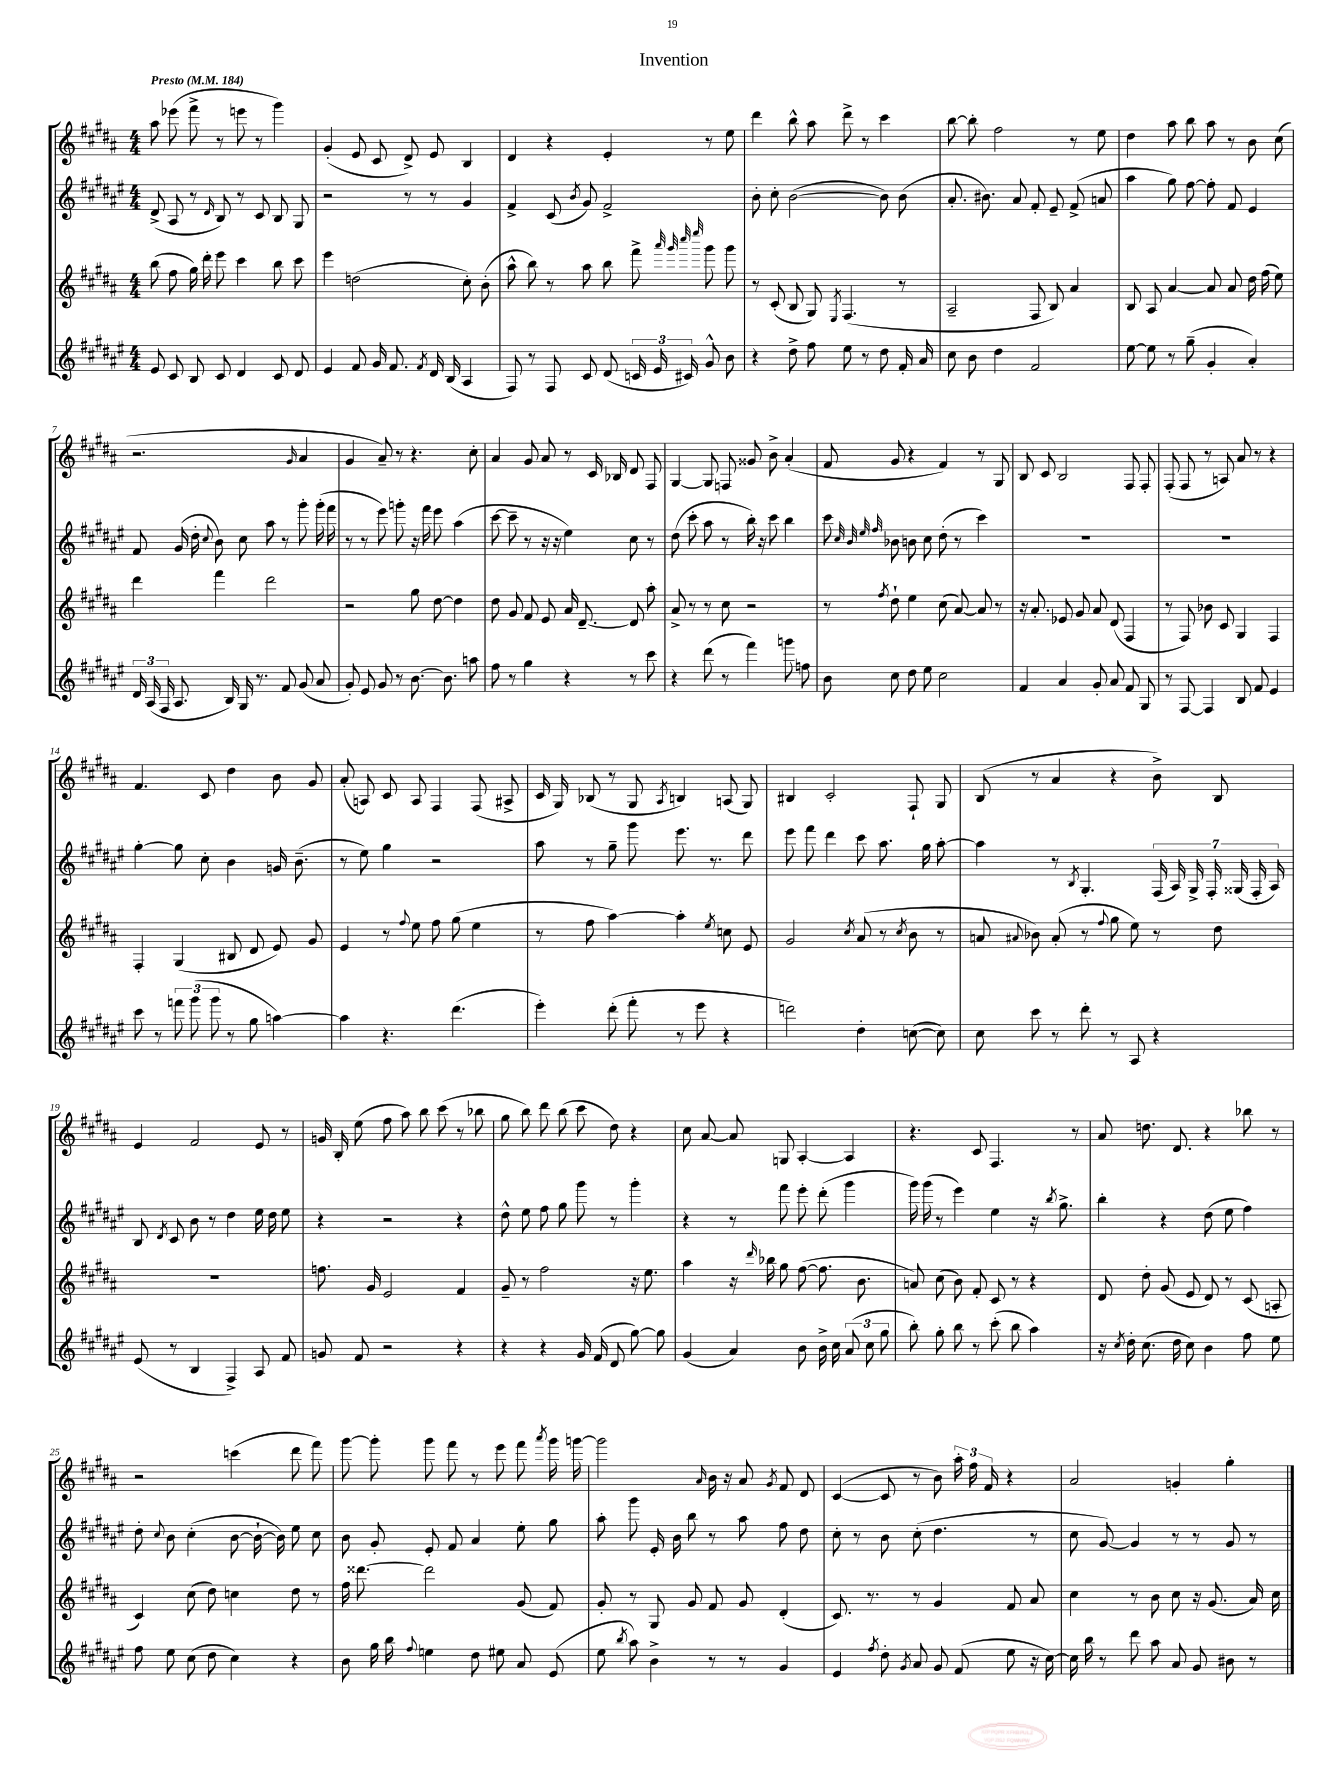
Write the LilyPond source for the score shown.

\header { title = "Invention" }
<<
\new StaffGroup <<
\new Staff = "s0" {
    \clef treble \key b \major \numericTimeSignature \time 4/4 \tempo "Presto" 4 = 184
    \autoBeamOff ais''8 ees'''8( fis'''8-> r8 e'''8 r8 gis'''4) |
    gis'4-.( e'8 cis'8 dis'8->) e'8 b4 |
    dis'4 r4 e'4-. r8 e''8 |
    dis'''4 b''8-^ ais''8 dis'''8-> r8 cis'''4 |
    b''8~ b''8-. fis''2 r8 e''8 |
    dis''4 ais''8 b''8 ais''8 r8 b'8 cis''8( |
    r2. \grace { gis'16 } ais'4 |
    gis'4 ais'8--) r8 r4. cis''8-. |
    ais'4 gis'8 ais'8 r8 cis'16 bes16 dis'8 fis8 |
    gis4~ gis8 f8 gisis'8 b'8-> ais'4-.( |
    fis'8 gis'8 r4 fis'4) r8 gis8 |
    b8 cis'8 b2 fis8 fis8-. |
    fis8-.( fis8 r8 a8) ais'8 r8 r4 |
    fis'4. cis'8 dis''4 b'8 gis'8 |
    ais'8-.( a8) cis'8 a8 fis4 fis8( ais8-> |
    cis'16 gis16) bes8( r8 gis8 \acciaccatura { ais8 } b4) a8( gis8) |
    bis4 cis'2-. fis8-! gis8 |
    b8( r8 ais'4 r4 b'8->) b8 |
    e'4 fis'2 e'8 r8 |
    g'16 b16-. e''8( fis''8 ais''8) b''8 cis'''8( r8 bes''8 |
    gis''8 b''8) dis'''8 b''8( cis'''8 dis''8) r4 |
    cis''8 ais'8~ ais'8 g8 ais4~-. ais4 |
    r4. cis'8 fis4. r8 |
    ais'8 d''8. dis'8. r4 bes''8 r8 |
    r2 c'''4( dis'''8 fis'''8) |
    gis'''8~ gis'''8-. gis'''8 fis'''8 r8 e'''8 fis'''8 \acciaccatura { ais'''8 } gis'''16 g'''16~ |
    g'''2 \grace { ais'16 } b'16 r16 ais'8 \acciaccatura { gis'8 } fis'8 dis'8 |
    cis'4~( cis'8 r8 b'8) \tuplet 3/2 { ais''16-. fis''16 fis'16 } r4 |
    ais'2 g'4-. gis''4-. \bar "|." |
}
\new Staff = "s1" {
    \clef treble \key fis \major \numericTimeSignature \time 4/4
    \autoBeamOff dis'8->( ais8 r8 \grace { dis'16 } b8) r8 cis'8 b8 gis8 |
    r2 r8 r8 gis'4 |
    fis'4-> cis'8( \acciaccatura { b'8 } gis'8) fis'2-> |
    b'8-. cis''8-. b'2~( b'8) b'8( |
    ais'8.-. bis'8.) ais'8 fis'8-. eis'8-- fis'8->( a'8 |
    ais''4 gis''8) fis''8~ fis''8-. fis'8 eis'4 |
    fis'8 gis'16( dis''16-. \appoggiatura { cis''8 } b'8) cis''8 ais''8 r8 gis'''8-. gis'''16-.( fis'''16 |
    r8 r8 eis'''8) g'''8-. r16 fis'''16 eis'''8 ais''4( |
    cis'''8~ cis'''8-- r8 r16 r16 eis''4) cis''8 r8 |
    dis''8( cis'''8-. ais''8 r8 b''16-.) r16 cis'''8 b''4 |
    cis'''8 \grace { cis''32 b'32 eis''32 fis''32 } bes'8 b'8 cis''8 dis''8-.( r8 cis'''4) |
    R1 |
    R1 |
    gis''4~-. gis''8 cis''8-. b'4 g'16 b'8.--( |
    r8 eis''8) gis''4 r2 |
    ais''8 r8 gis''8-- gis'''8 eis'''8. r8. dis'''8 |
    eis'''8 fis'''8 dis'''4 cis'''8 ais''8. gis''16 ais''8~-. |
    ais''4 r8 \acciaccatura { b8 } gis4.-. \tuplet 7/4 { fis16( ais16) gis16-> fis16-. gisis16( fis16-. ais16) } |
    b8 \acciaccatura { dis'8 } cis'8 b'8 r8 dis''4 eis''16 dis''16 eis''8 |
    r4 r2 r4 |
    dis''8-^ eis''8 fis''8 gis''8 gis'''8 r8 gis'''4-. |
    r4 r8 fis'''8 eis'''8-. dis'''8-.( gis'''4 |
    gis'''16) gis'''16( r8 eis'''4) eis''4 r16 \acciaccatura { b''8 } gis''8.-> |
    b''4-. r4 dis''8( eis''8 fis''4) |
    dis''8-. \appoggiatura { cis''8 } b'8 cis''4-.( b'8~ b'16~-! b'16) eis''8 cis''8 |
    b'8 gis'8-. eis'8-. fis'8 ais'4 eis''8-. gis''8 |
    ais''8-. gis'''8 eis'16-. b'16 b''8 r8 ais''8 fis''8 dis''8 |
    cis''8-. r8 b'8 cis''8-.( dis''4. r8 |
    cis''8 gis'8~) gis'4 r8 r8 gis'8 r8 \bar "|." |
}
\new Staff = "s2" {
    \clef treble \key b \major \numericTimeSignature \time 4/4
    \autoBeamOff b''8( fis''8 gis''16) dis'''16-. e'''8 cis'''4 b''8 cis'''8 |
    e'''4 d''2( cis''8-.) b'8-.( |
    ais''8-^ b''8) r8 ais''8 b''8 fis'''8-> \grace { ais'''32 gis'''32 cis''''32 e''''32 } gis'''8 gis'''8 |
    r8 cis'8-.( b8 gis8) \acciaccatura { e8 } fis4.( r8 |
    ais2-- fis8 b8) ais'4 |
    b8 ais8 ais'4~ ais'8 ais'8 dis''16 fis''16( e''8) |
    dis'''4 fis'''4 dis'''2 |
    r2 gis''8 dis''8~ dis''4 |
    dis''8 gis'8 fis'8 e'8 ais'16 dis'8.~-- dis'8 ais''8-. |
    ais'8-> r8 r8 cis''8 r2 |
    r8 \acciaccatura { fis''8 } dis''8-! e''4 cis''8( ais'8~) ais'8 r8 |
    r16 ais'8.-. ees'8 gis'8 ais'8 dis'8( fis4 |
    r8 fis8) bes'8 cis'8 gis4 fis4 |
    fis4-. gis4( bis8 dis'8 e'8) gis'8 |
    e'4 r8 \appoggiatura { fis''8 } e''8 fis''8 gis''8( e''4 |
    r8 fis''8 ais''4~) ais''4-. \acciaccatura { e''8 } c''8 e'8 |
    gis'2 \acciaccatura { cis''8 } ais'8( r8 \acciaccatura { cis''8 } b'8 r8 |
    a'8 \appoggiatura { ais'8 } bes'8) ais'8-.( r8 \appoggiatura { fis''8 } gis''8 e''8) r8 dis''8 |
    R1 |
    f''8. gis'16 e'2 fis'4 |
    gis'8-- r8 fis''2 r16 e''8. |
    ais''4 r16 \grace { dis'''16 } bes''16 gis''8 fis''8~( fis''8. b'8. |
    a'8) cis''8( b'8) fis'8-. cis'8 r8 r4 |
    dis'8 dis''8-. gis'8( e'8 dis'8) r8 cis'8( a8-. |
    cis'4) cis''8( dis''8) c''4 dis''8 r8 |
    fis''16 disis'''8.~ disis'''2 gis'8( fis'8) |
    gis'8-. r8 gis8 gis'8 fis'8 gis'8 dis'4-.( |
    cis'8.) r8. r8 gis'4 fis'8 ais'8 |
    cis''4 r8 b'8 cis''8 r16 gis'8.( ais'16) cis''16 \bar "|." |
}
\new Staff = "s3" {
    \clef treble \key fis \major \numericTimeSignature \time 4/4
    \autoBeamOff eis'8 cis'8 b8 cis'8 dis'4 cis'8 dis'8 |
    eis'4 fis'8 gis'16 fis'8. \acciaccatura { fis'8 } dis'16 b16( ais4 |
    fis8) r8 fis8 cis'8 dis'8( \tuplet 3/2 { c'16 eis'16 cis'16) } gis'8-^ b'8 |
    r4 dis''8-> fis''8 eis''8 r8 dis''8 fis'16-. ais'16 |
    cis''8 b'8 dis''4 fis'2 |
    eis''8~ eis''8 r8 gis''8--( gis'4-. ais'4-.) |
    \tuplet 3/2 { dis'16 ais16( fis16 } ais8. b16) gis16 r8. fis'8 gis'8( ais'8 |
    gis'8-.) eis'8 gis'8 r8 b'8.~ b'8. a''8 |
    fis''8 r8 gis''4 r4 r8 cis'''8 |
    r4 dis'''8( r8 fis'''4) g'''8 f''8 |
    b'8 cis''8 dis''8 eis''8 cis''2 |
    fis'4 ais'4 gis'8-. ais'8 fis'8 gis8 |
    r8 fis8~ fis4 b8 fis'8 eis'4 |
    cis'''8 r8 \tuplet 3/2 { f'''8 gis'''8( gis'''8 } r8 gis''8 a''4~) |
    a''4 r4. dis'''4.( |
    eis'''4-.) dis'''8-.( fis'''8-. r8 eis'''8 r4 |
    d'''2) dis''4-. c''8~( c''8) |
    cis''8 cis'''8 r8 dis'''8-. r8 ais8 r4 |
    eis'8( r8 b4 fis4->) ais8 fis'8 |
    g'8 fis'8 r2 r4 |
    r4 r4 gis'16 fis'16( dis'8 gis''8~) gis''8 |
    gis'4( ais'4) b'8 b'16-> cis''16 \tuplet 3/2 { ais'8( cis''8 gis''8 } |
    b''8-.) gis''8-. b''8 r8 cis'''8-.( b''8 ais''4) |
    r16 \acciaccatura { cis''8 } dis''16-. cis''8.( dis''16 cis''8) b'4 fis''8 eis''8 |
    fis''8 eis''8 cis''8( dis''8 cis''4) r4 |
    b'8 gis''16 b''16 \appoggiatura { fis''8 } e''4 dis''8 eis''8 ais'8 eis'8( |
    eis''8 \acciaccatura { b''8 } ais''8) b'4-> r8 r8 gis'4 |
    eis'4 \acciaccatura { fis''8 } dis''8-. \acciaccatura { gis'8 } ais'8 gis'8 fis'8( eis''8 r16 cis''16~) |
    cis''16 b''16 r8 dis'''8 ais''8 ais'8 gis'8 bis'8 r8 \bar "|." |
}
>>
>>
